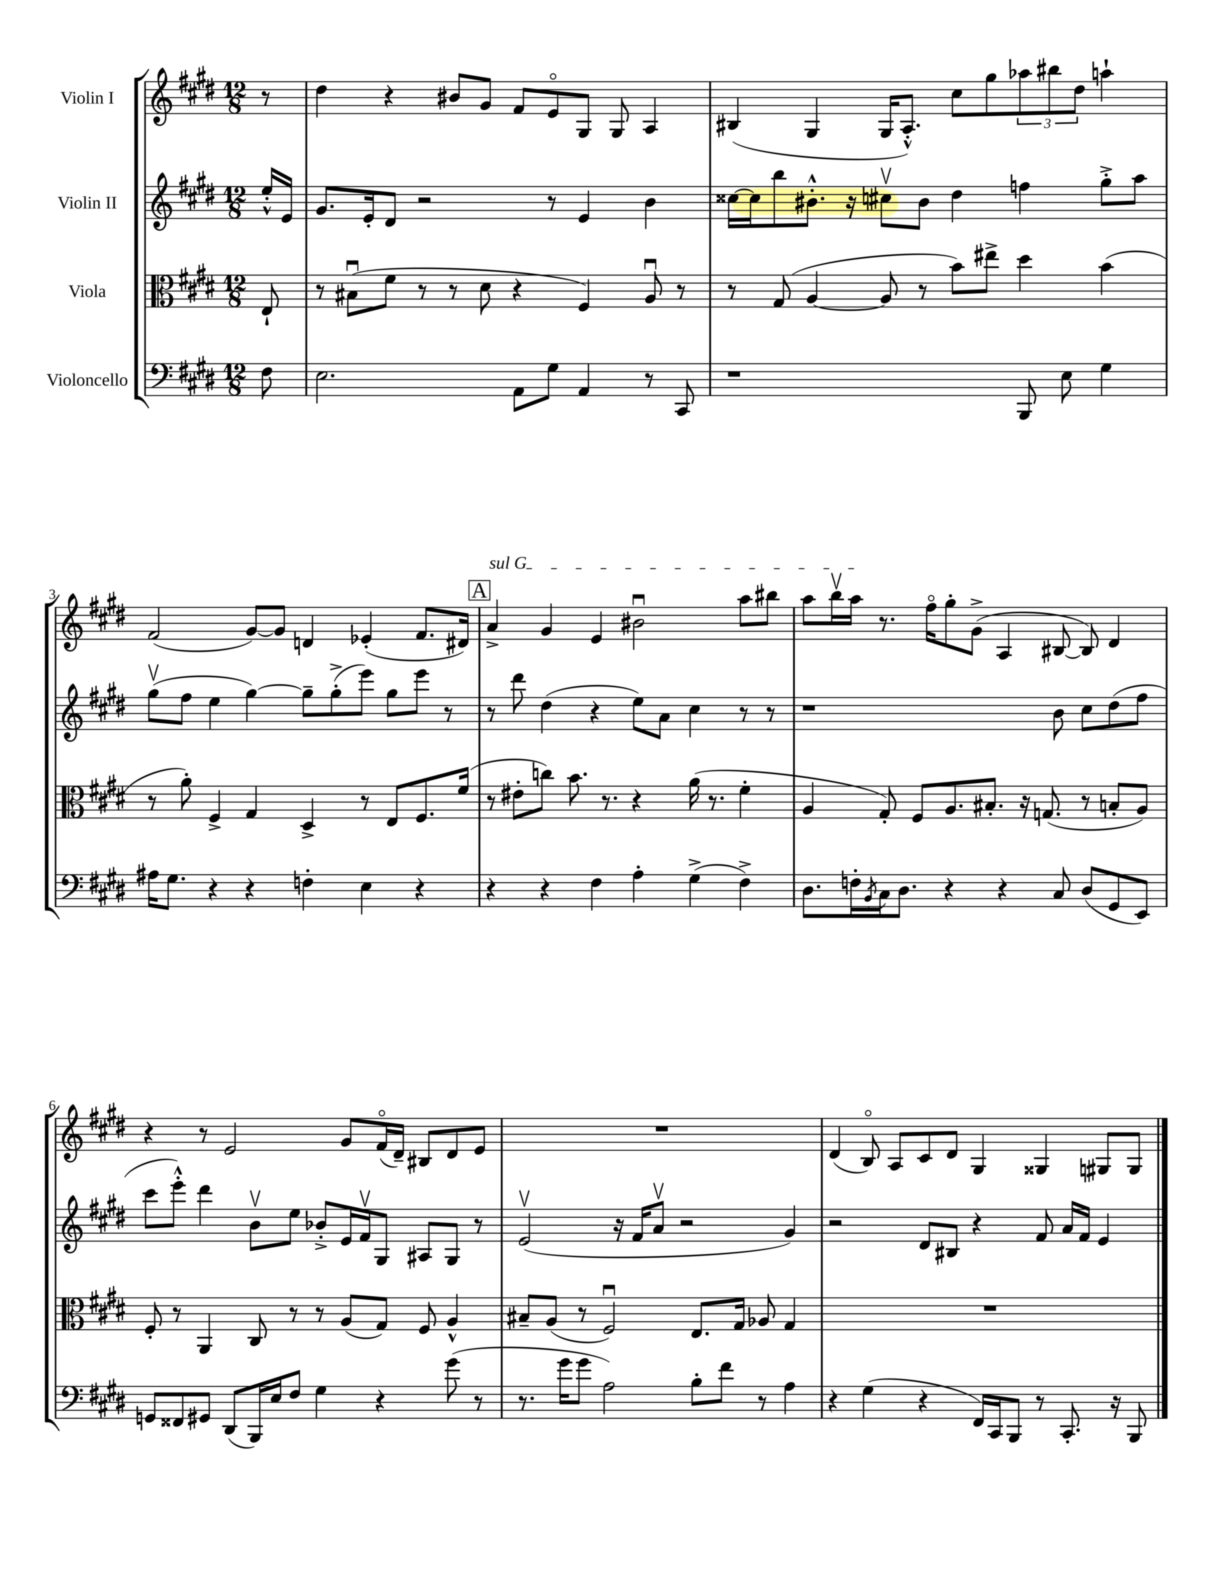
<<
\new StaffGroup <<
\new Staff = "s0" \with { instrumentName = "Violin I" } {
    \clef treble \key e \major \numericTimeSignature \time 12/8 \partial 8
    r8 |
    dis''4 r4 bis'8 gis'8 fis'8 e'8\flageolet gis8 gis8 a4 |
    bis4( gis4 gis16 a8.-.-^) cis''8 gis''8 \tuplet 3/2 { aes''8 bis''8 dis''8 } a''4-! |
    fis'2( gis'8~) gis'8 d'4 ees'4-.( fis'8. dis'16) |
    \mark \markup { \box "A" } \once \override TextSpanner.bound-details.left.text = \markup { \italic "sul G" } a'4->\startTextSpan gis'4 e'4 bis'2\downbow a''8 bis''8 |
    a''8 b''16\upbow a''16\stopTextSpan r8. fis''16\flageolet gis''8-. gis'8->( a4 bis8~ bis8) dis'4 |
    r4 r8 e'2 gis'8 fis'16\flageolet( dis'16--) bis8 dis'8 e'8 |
    R1. |
    dis'4( b8\flageolet) a8 cis'8 dis'8 gis4 gisis4 gis8 gis8 \bar "|." |
}
\new Staff = "s1" \with { instrumentName = "Violin II" } {
    \clef treble \key e \major \numericTimeSignature \time 12/8 \partial 8
    e''16-.-^ e'16 |
    gis'8. e'16-. dis'8 r2 r8 e'4 b'4 |
    cisis''16~ cisis''16 b''8 bis'8.-.-^ r16 cis''8\upbow bis'8 dis''4 f''4 gis''8-.-> a''8 |
    gis''8\upbow( fis''8 e''4 gis''4~) gis''8-- gis''8-.->( e'''8) gis''8 e'''8 r8 |
    \mark \markup { \box "A" } r8 dis'''8 dis''4( r4 e''8) a'8 cis''4 r8 r8 |
    r1 b'8 cis''8 dis''8( fis''8 |
    cis'''8 e'''8-.-^) dis'''4 b'8\upbow e''8 bes'8-.-> e'16 fis'16\upbow gis8 ais8 gis8 r8 |
    e'2\upbow( r16 fis'16 a'8\upbow r2 gis'4) |
    r2 dis'8 bis8 r4 fis'8 a'16 fis'16 e'4 \bar "|." |
}
\new Staff = "s2" \with { instrumentName = "Viola" } {
    \clef alto \key e \major \numericTimeSignature \time 12/8 \partial 8
    e8-! |
    r8 bis8\downbow( fis'8 r8 r8 dis'8 r4 fis4) a8\downbow r8 |
    r8 gis8( a4~ a8 r8 b'8) eis''8-> dis''4 b'4( |
    r8 a'8-.) fis4-> gis4 dis4-> r8 e8 fis8. fis'16( |
    \mark \markup { \box "A" } r8 eis'8-. c''8) b'8. r8. r4 a'16( r8. fis'4-. |
    a4 gis8-.) fis8 a8. bis8.-. r16 g8.( r8 b8-. a8) |
    fis8-. r8 a,4 cis8 r8 r8 a8( gis8) fis8 a4-^ |
    bis8-- a8( r8 fis2\downbow) e8. gis16 aes8 gis4 |
    R1. \bar "|." |
}
\new Staff = "s3" \with { instrumentName = "Violoncello" } {
    \clef bass \key e \major \numericTimeSignature \time 12/8 \partial 8
    fis8 |
    e2. a,8 gis8 a,4 r8 cis,8 |
    r1 b,,8 e8 gis4 |
    ais16 gis8. r4 r4 f4-. e4 r4 |
    \mark \markup { \box "A" } r4 r4 fis4 a4-. gis4->( fis4->) |
    dis8. f16-. \acciaccatura { b,8 } cis16 dis8. r4 r4 cis8 dis8( gis,8 e,8) |
    g,8 fisis,8 gis,8 dis,8( b,,16) e16 fis8 gis4 r4 gis'8( r8 |
    r8. gis'16 gis'8 a2) b8-. fis'8 r8 a4 |
    r4 gis4( r4 fis,16) cis,16 b,,8 r8 cis,8.-. r16 b,,8 \bar "|." |
}
>>
>>
